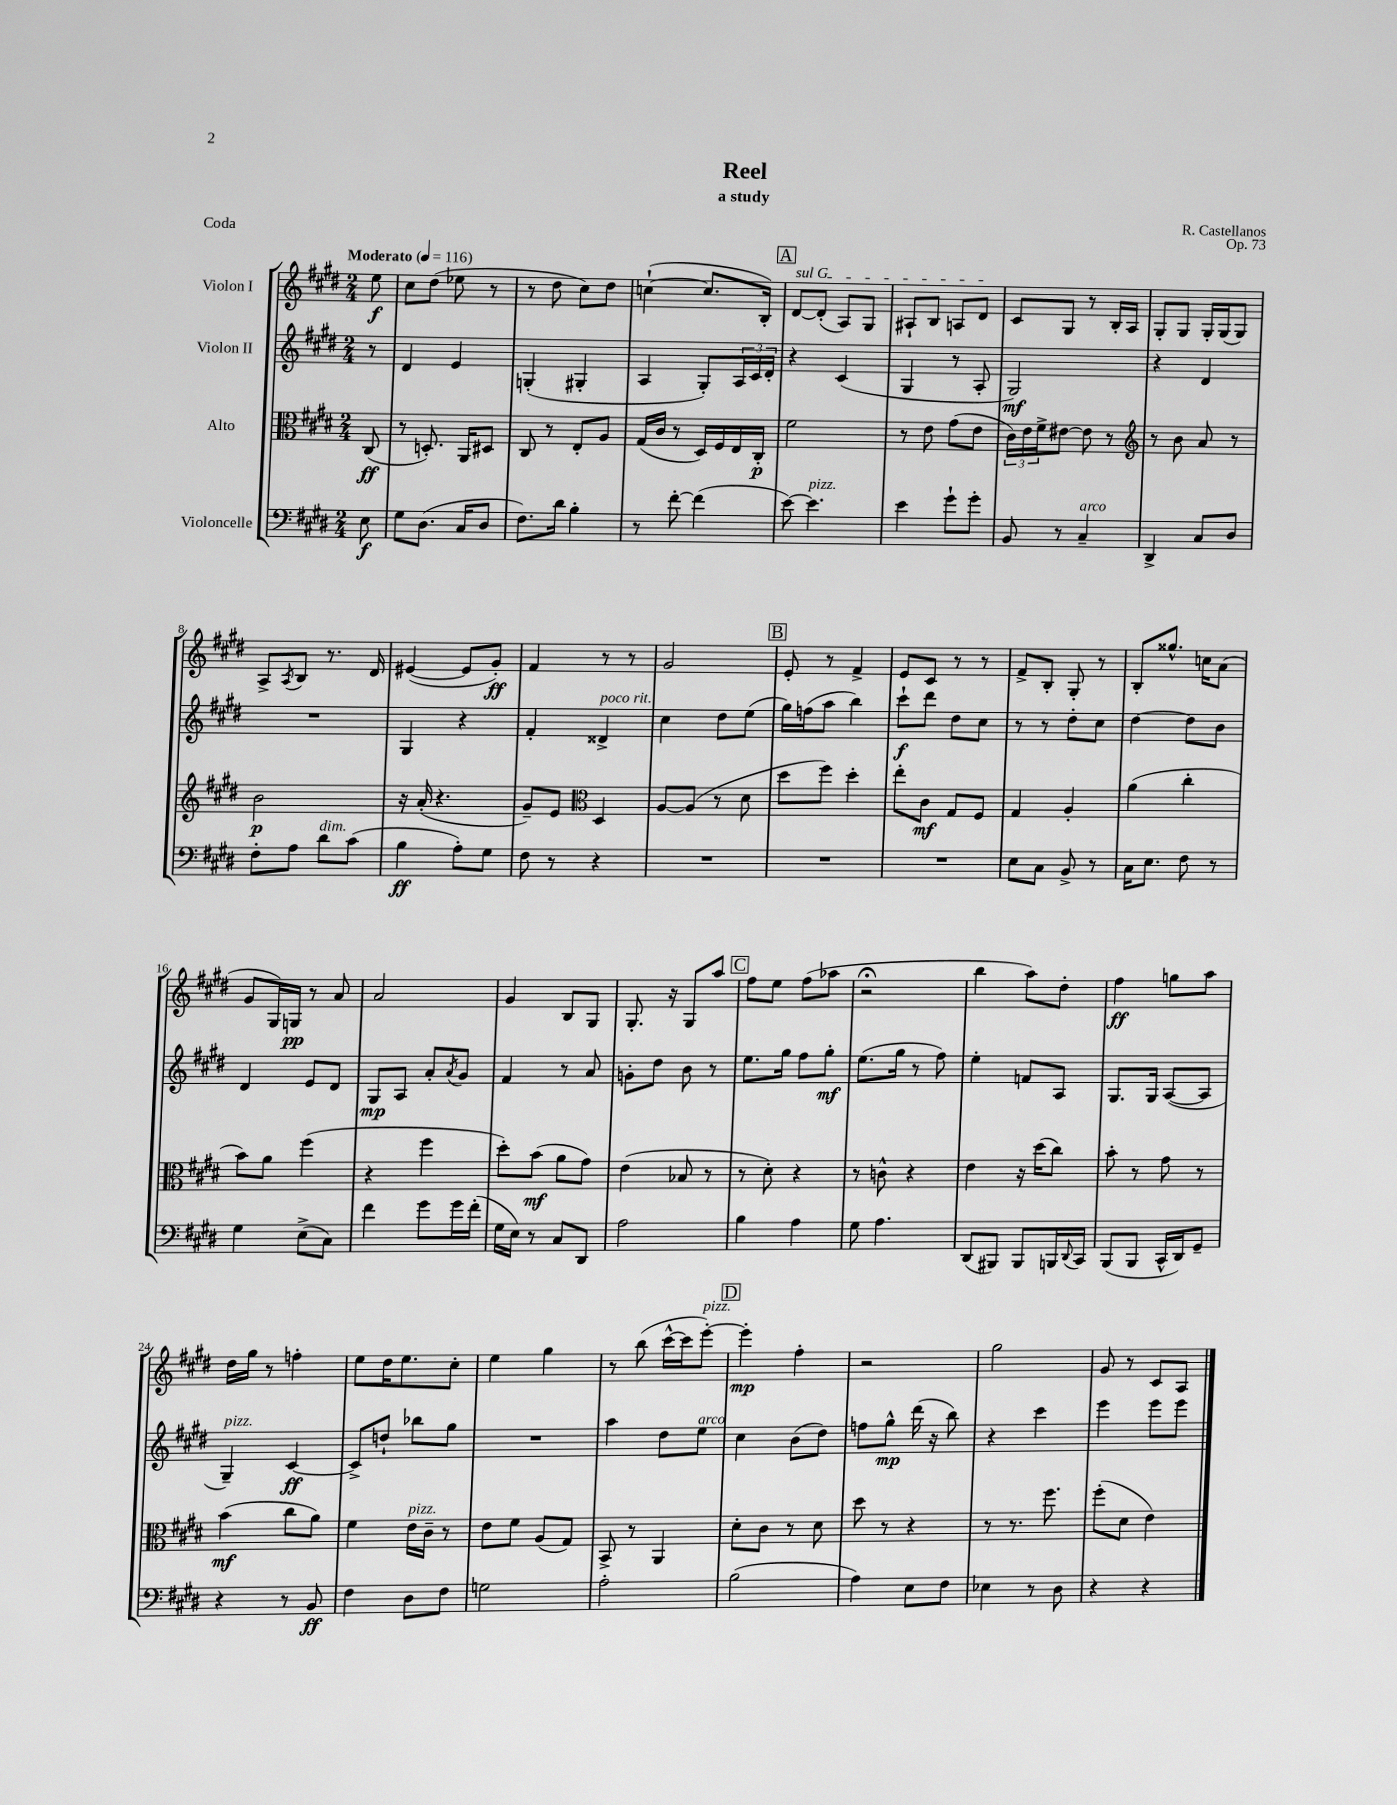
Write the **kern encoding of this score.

**kern	**kern	**kern	**kern
*staff4	*staff3	*staff2	*staff1
*clefF4	*clefC3	*clefG2	*clefG2
*k[f#c#g#d#]	*k[f#c#g#d#]	*k[f#c#g#d#]	*k[f#c#g#d#]
*M2/4	*M2/4	*M2/4	*M2/4
*MM116	*MM116	*MM116	*MM116
8E\	(8C#/	8r	8ee\
=	=	=	=
8G#\L	8r	4d#/	8cc#\L
(8.D#\J	8.D'/)	.	(8dd#\J
.	.	4e/	8ee-\
16C#/LK	16AA/LK	.	.
8D#/J	8D#/J	.	8r
=	=	=	=
8.F#\L)	8C#/	(4G'/	8r
.	8r	.	8dd#\
16d#\Jk	.	.	.
4B'\	8E'/L	4G#'/	8cc#\L)
.	8A/J	.	8dd#\J
=	=	=	=
8r	(16G#/LL	4A/	([4cc`\
.	16c#/JJ	.	.
[8f#'\	8r	.	.
(4f#\]	16D#/LL)	8G#'/L)	8.cc/]L
.	16F#/	.	.
.	16E/	24A/L	.
.	.	24c#/	.
.	16C#'/JJ	.	16B'/Jk)
.	.	24d#'/JJ	.
=	=	=	=
[8e\)	2f#\	4r	[8d#/L
4.e\]	.	.	(8d#'/]J
.	.	(4c#/	8A/L)
.	.	.	8G#/J
=	=	=	=
4e\	8r	4G#/	8A#`/L
.	8e\	.	8B/J
8g#`\L	(8g#\L	8r	8A/L
8g#'\J	8e\J	8A'/	8d#/J
=	=	=	=
8BB/	24c#\LL)	2G#/)	8c#/L
.	24e\	.	.
.	24f#^\J	.	.
8r	[8e#\J	.	8G#/J
4C#~/	8e#\]	.	8r
.	8r	.	16B'/LL
.	.	.	16A/JJ
=	=	=	=
*	*clefG2	*	*
4DD#^/	8r	4r	8G#'/L
.	8b\	.	8G#/J
8C#/L	8a/	4d#/	16G#'/LL
.	.	.	(16G#/J
8D#/J	8r	.	8G#/J)
=	=	=	=
8F#'\L	2b\	2r	8A^/L
.	.	.	8qA/
8A\J	.	.	8B/J
8d#\L	.	.	8.r
(8c#\J	.	.	.
.	.	.	16d#/
=	=	=	=
4B\	16r	4G#/	([4e#/
.	(16a'/	.	.
.	4.r	.	.
8A'\L)	.	4r	8e#/]L
8G#\J	.	.	8g#'/J)
=	=	=	=
8F#\	8g#~/L)	4f#'/	4f#/
8r	8e/J	.	.
*	*clefC3	*	*
4r	4D#/	4d##^/	8r
.	.	.	8r
=	=	=	=
2r	[8A/L	4cc#\	2g#/
.	(8A/]J	.	.
.	8r	8dd#\L	.
.	8d#\	(8ee\J	.
=	=	=	=
2r	8dd#\L	16gg#\LL)	8e'/
.	.	(16ff\J	.
.	8ff#\J)	8aa\J	8r
.	4dd#'\	4bb\)	4f#^/
=	=	=	=
2r	8ee'\L	8ccc#`\L	8e/L
.	8c#\J	8ddd#\J	8c#/J
.	8G#/L	8dd#\L	8r
.	8F#/J	8cc#\J	8r
=	=	=	=
8E\L	4G#/	8r	8f#^/L
8C#\J	.	8r	8B'/J
8BB^/	4A'/	8dd#'\L	8G#'/
8r	.	8cc#\J	8r
=	=	=	=
16C#\LK	(4a\	[4dd#\	8B'/L
8.E\J	.	.	.
.	.	.	8.gg##^^/J
8F#\	4cc#'\	8dd#\]L	.
.	.	.	16cc\LK
8r	.	8b\J	(8a\J
=	=	=	=
4G#\	8b\L)	4d#/	8g#/L
.	8a\J	.	16G#/L)
.	.	.	16G/JJ
(8E^\L	(4ff#\	8e/L	8r
8C#\J)	.	8d#/J	8a/
=	=	=	=
4f#\	4r	8G#/L	2a/
.	.	8A/J	.
8g#\L	4ff#\	8a'/L	.
.	.	8qa/	.
16g#\L	.	8g#/J	.
(16f#'\JJ	.	.	.
=	=	=	=
16G#\LL	8dd#'\L)	4f#/	4g#/
16E\JJ)	.	.	.
8r	(8b\J	.	.
8C#/L	8a\L	8r	8B/L
8DD#/J	8g#\J)	8a/	8G#/J
=	=	=	=
2A\	(4e\	8g'\L	8.G#'/
.	.	8dd#\J	.
.	.	.	16r
.	8B-/	8b\	8G#/L
.	8r	8r	8aa/J
=	=	=	=
4B\	8r	8.ee\L	8ff#\L
.	8d#'\)	.	8ee\J
.	.	16gg#\Jk	.
4A\	4r	8ff#\L	(8ff#\L
.	.	8gg#'\J	8aa-\J
=	=	=	=
8G#\	8r	(8.ee\L	2r;
4.A\	8c^^\	.	.
.	.	16gg#\Jk	.
.	4r	8r	.
.	.	8ff#\)	.
=	=	=	=
(8DD#/L	4e\	4ee'\	4bb\
8BBB#/J)	.	.	.
8BBB#/L	16r	8f/L	8aa\L)
.	(16dd#\LK	.	.
16BBB/L	8cc#\J)	8A/J	8dd#'\J
8qqDD#/	.	.	.
16CC#/JJ	.	.	.
=	=	=	=
(8BBB/L	8b'\	8.G#/L	4ff#\
8BBB/J	8r	.	.
.	.	16G#/Jk	.
16CC#^^/LL	8g#\	([8A/L	8gg\L
16DD#/J)	.	.	.
8GG#~/J	8r	8A/]J	8aa\J
=	=	=	=
4r	(4b\	4G#~/)	16dd#\LL
.	.	.	16gg#\JJ
.	.	.	8r
8r	8cc#\L	[4c#/	4ff'\
8BB/	8a\J)	.	.
=	=	=	=
4F#\	4f#\	8c#^/]L	8ee\L
.	.	8dd`/J	16dd#\K
.	.	.	8.ee\
8D#\L	16e\LL	8bb-\L	.
.	16c#~\JJ	.	.
8F#\J	8r	8gg#\J	8cc#'\J
=	=	=	=
2G\	8e\L	2r	4ee\
.	8f#\J	.	.
.	(8A/L	.	4gg#\
.	8G#/J)	.	.
=	=	=	=
2A'\	8BB^/	4aa\	8r
.	8r	.	(8bb\
.	4AA/	8dd#\L	[16ccc#^^\LL
.	.	.	16ccc#\]J
.	.	8ee\J	[8eee'\J)
=	=	=	=
(2B\	8d#'\L	4cc#\	4eee'\]
.	8c#\J	.	.
.	8r	(8b\L	4ff#'\
.	8d#\	8dd#\J)	.
=	=	=	=
4A\)	8dd#\	8ff\L	2r
.	8r	8gg#^^\J	.
8E\L	4r	(16ddd#\	.
.	.	16r	.
8F#\J	.	8bb\)	.
=	=	=	=
4E-\	8r	4r	2gg#\
.	8.r	.	.
8r	.	4ccc#\	.
.	8.ff#\	.	.
8D#\	.	.	.
=	=	=	=
4r	(8ff#'\L	4eee\	8g#/
.	8d#\J	.	8r
4r	4e\)	8eee\L	8c#/L
.	.	8eee\J	8A/J
==	==	==	==
*-	*-	*-	*-
